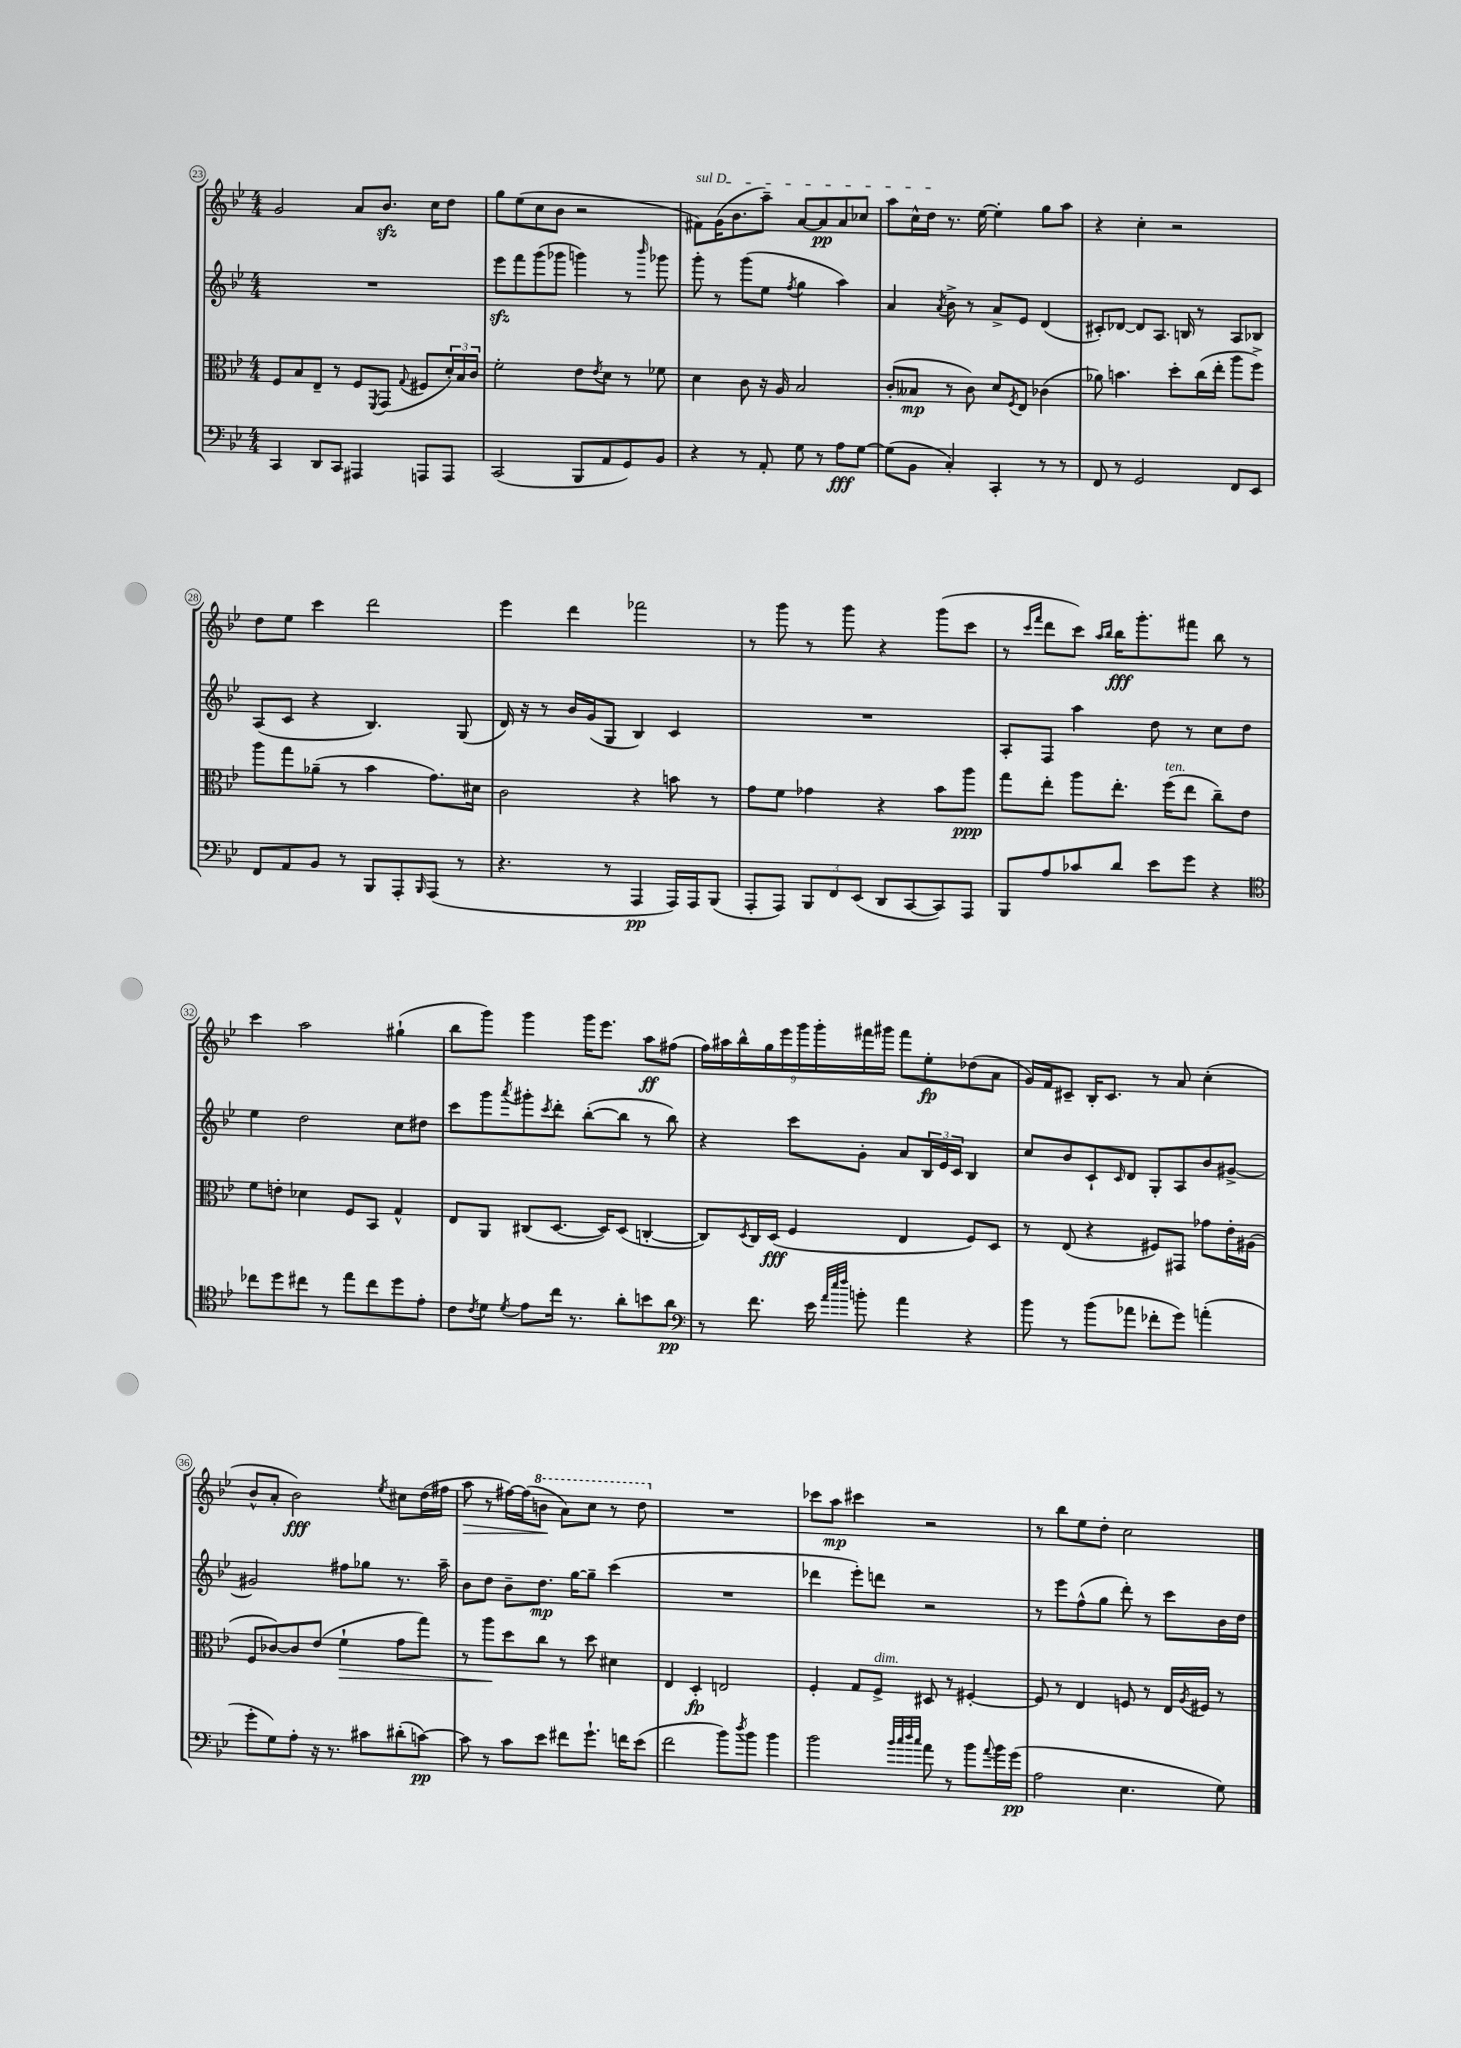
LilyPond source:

<<
\new StaffGroup <<
\new Staff = "s0" {
    \clef treble \key bes \major \numericTimeSignature \time 4/4
    g'2 a'8 bes'8.\sfz c''16 d''8 |
    g''8 ees''8( c''8 bes'8 r2 |
    \once \override TextSpanner.bound-details.left.text = \markup { \italic "sul D" } fis'8\startTextSpan) g'16( bes'8. a''8--) a'8~ a'8\pp a'8 ces''8 |
    a''8 c''16-^ d''16\stopTextSpan r8. ees''16~ ees''4-. g''8 a''8 |
    r4 c''4-. r2 |
    d''8 ees''8 c'''4 d'''2 |
    ees'''4 d'''4 fes'''2 |
    r8 g'''8 r8 g'''8 r4 g'''8( c'''8 |
    r8 \grace { c'''16 f'''16 } d'''8 c'''8) \grace { a''16 bes''16 } bes''16\fff g'''8.-. fis'''8 bes''8 r8 |
    c'''4 a''2 gis''4-!( |
    bes''8 g'''8) g'''4 g'''16 ees'''8. a''8\ff fis''8( |
    \tuplet 9/8 { f''16) ais''16 bes''16-^ g''16 ees'''16 g'''16 g'''16-. fis'''16 gis'''16 } fis'''8 ees''8-.\fp des''8( a'8 |
    g'16) f'16 cis'8-- bes16-. cis'8. r8 a'8 c''4-.( |
    bes'8-^ a'8-. bes'2\fff) \acciaccatura { ees''8 } cis''8 d''16( fis''16 |
    a''8\> r8 fis''16~) fis''16( \ottava #1 b''8\! a''8) c'''8 r8 d'''8 \ottava #0 |
    R1 |
    ces'''8 a''8\mp cis'''4 r2 |
    r8 bes''8 ees''8 d''8-. c''2 \bar "|." |
}
\new Staff = "s1" {
    \clef treble \key bes \major \numericTimeSignature \time 4/4
    R1 |
    ees'''8\sfz f'''8 g'''8( ges'''8 g'''4) r8 \grace { bes'''16 } ges'''8 |
    g'''8-. r8 g'''8( ees''8 \acciaccatura { f''8 } g''4 a''4) |
    a'4 \acciaccatura { a'8 } bes'8-> r8 a'8-> ees'8 d'4( |
    cis'8-.) des'8~ des'8 a8. b16 r8 a8 bes8 |
    a8( c'8 r4 bes4.) g8( |
    d'16) r16 r8 bes'16 g'16( g8 bes4) c'4 |
    R1 |
    a8-. f8 a''4 d''8 r8 c''8 d''8 |
    ees''4 d''2 c''8 dis''8 |
    c'''8 g'''8 \acciaccatura { a'''8 } gis'''8-. \acciaccatura { c'''8 } d'''8-. bes''8~-.( bes''8 r8 bes''8) |
    r4 c'''8 g'8-. a'8 \tuplet 3/2 { bes16 ees'16 c'16 } bes4 |
    c''8 bes'8 c'8-! \grace { c'16 } d'8 g8-. a8 bes'8 gis'8~-> |
    gis'2 fis''8 ges''8 r8. a''16-- |
    bes'8 d''8 bes'8-- d''8.\mp g''16~ g''8-- c'''4( |
    R1 |
    des'''4 ees'''8-.) d'''8 r2 |
    r8 ees'''8 f''8-^( g''8 d'''8-.) r8 c'''8 bes'16 d''16 \bar "|." |
}
\new Staff = "s2" {
    \clef alto \key bes \major \numericTimeSignature \time 4/4
    f8 bes8 ees8-- r8 f8 \acciaccatura { f,8 } g,8( \appoggiatura { g8 } fis8 \tuplet 3/2 { d'16-.) bes16 c'16 } |
    f'2-. ees'8 \acciaccatura { ees'8 } d'8 r8 fes'8 |
    d'4 c'8 r16 a16 bes2 |
    c'8-.( beses8\mp r8 c'8) d'8 \acciaccatura { f8 } ees8 ces'4( |
    aes'8) b'4. d''8-. c''16( ees''16-. a''8 f''8->) |
    a''8 g''8 aes'8--( r8 bes'4 g'8.) dis'16 |
    c'2 r4 b'8 r8 |
    g'8 f'8 ges'4 r4 bes'8 a''8\ppp |
    g''8 ees''8-. a''8 ees''8.-. f''16^\markup { \italic "ten." }( ees''8 c''8--) ees'8 |
    f'8 e'8-. des'4 f8 bes,8 g4-^ |
    ees8 a,8 cis8( d8.~ d16) d8( c4~-. |
    c8) \acciaccatura { d8 } c16 d16\fff( f4 ees4 f8) d8 |
    r8 ees8( r4 fis8) gis,8 ges'8 ees'16-. ais16( |
    f8 ces'8~) ces'8 ees'8( f'4-!\> g'8 g''8) |
    r8 a''8\! d''8 c''8 r8 d''8 dis'4 |
    ees4 d4-.\fp e2 |
    f4-. g8 f8->^\markup { \italic "dim." } dis8 r8 fis4~-. |
    fis8 r8 ees4 f8 r8 ees16 \acciaccatura { a8 } fis16 r8 \bar "|." |
}
\new Staff = "s3" {
    \clef bass \key bes \major \numericTimeSignature \time 4/4
    c,4 d,8 c,8 ais,,4 a,,8 a,,8 |
    c,2( bes,,8 a,8 g,8) bes,8 |
    r4 r8 a,8-. g8 r8 a8\fff g8~ |
    g8( bes,8 c4-.) c,4-. r8 r8 |
    f,8 r8 g,2 f,8 ees,8 |
    f,8 a,8 bes,8 r8 bes,,8 a,,8-. \grace { bes,,16 } a,,8( r8 |
    r4. r8 a,,4\pp a,,16) a,,16 bes,,8( |
    a,,8-. a,,8) \tuplet 3/2 { bes,,8 f,8 ees,8( } d,8 c,8~ c,8) a,,8 |
    bes,,8 a8 ces'8 d'8 ees'8 g'8 r4 |
    \clef tenor ces''8 d''8 cis''8 r8 ees''8 cis''8 d''8 ees'8-. |
    c'8 \acciaccatura { c'8 } d'8 \acciaccatura { d'8 } ees'8 c''16 r8. a'8-. b'8 a'8\pp |
    \clef bass r8 f'8. ees'16 \grace { a'32 ees''32 f''32 } b'8-. a'4 r4 |
    bes'8 r8 bes'8( aes'8 fes'8-. g'8) a'4-.( |
    g'8-. g8) a8-. r16 r8. cis'8 dis'8-.( c'8~\pp) |
    c'8 r8 c'8 ees'8 fis'8 g'8.-! f'16 ees'8( |
    f'2 bes'8) \acciaccatura { d''8 } bes'8 bes'4 |
    bes'2 \grace { bes'32 c''32 d''32 c''32 } a'8 r8 bes'8 \appoggiatura { a'8 } bes'16 g'16\pp( |
    a2 ees4. g8) \bar "|." |
}
>>
>>
\layout { \context { \Score currentBarNumber = #23 \override BarNumber.stencil = #(make-stencil-circler 0.1 0.3 ly:text-interface::print) } }
